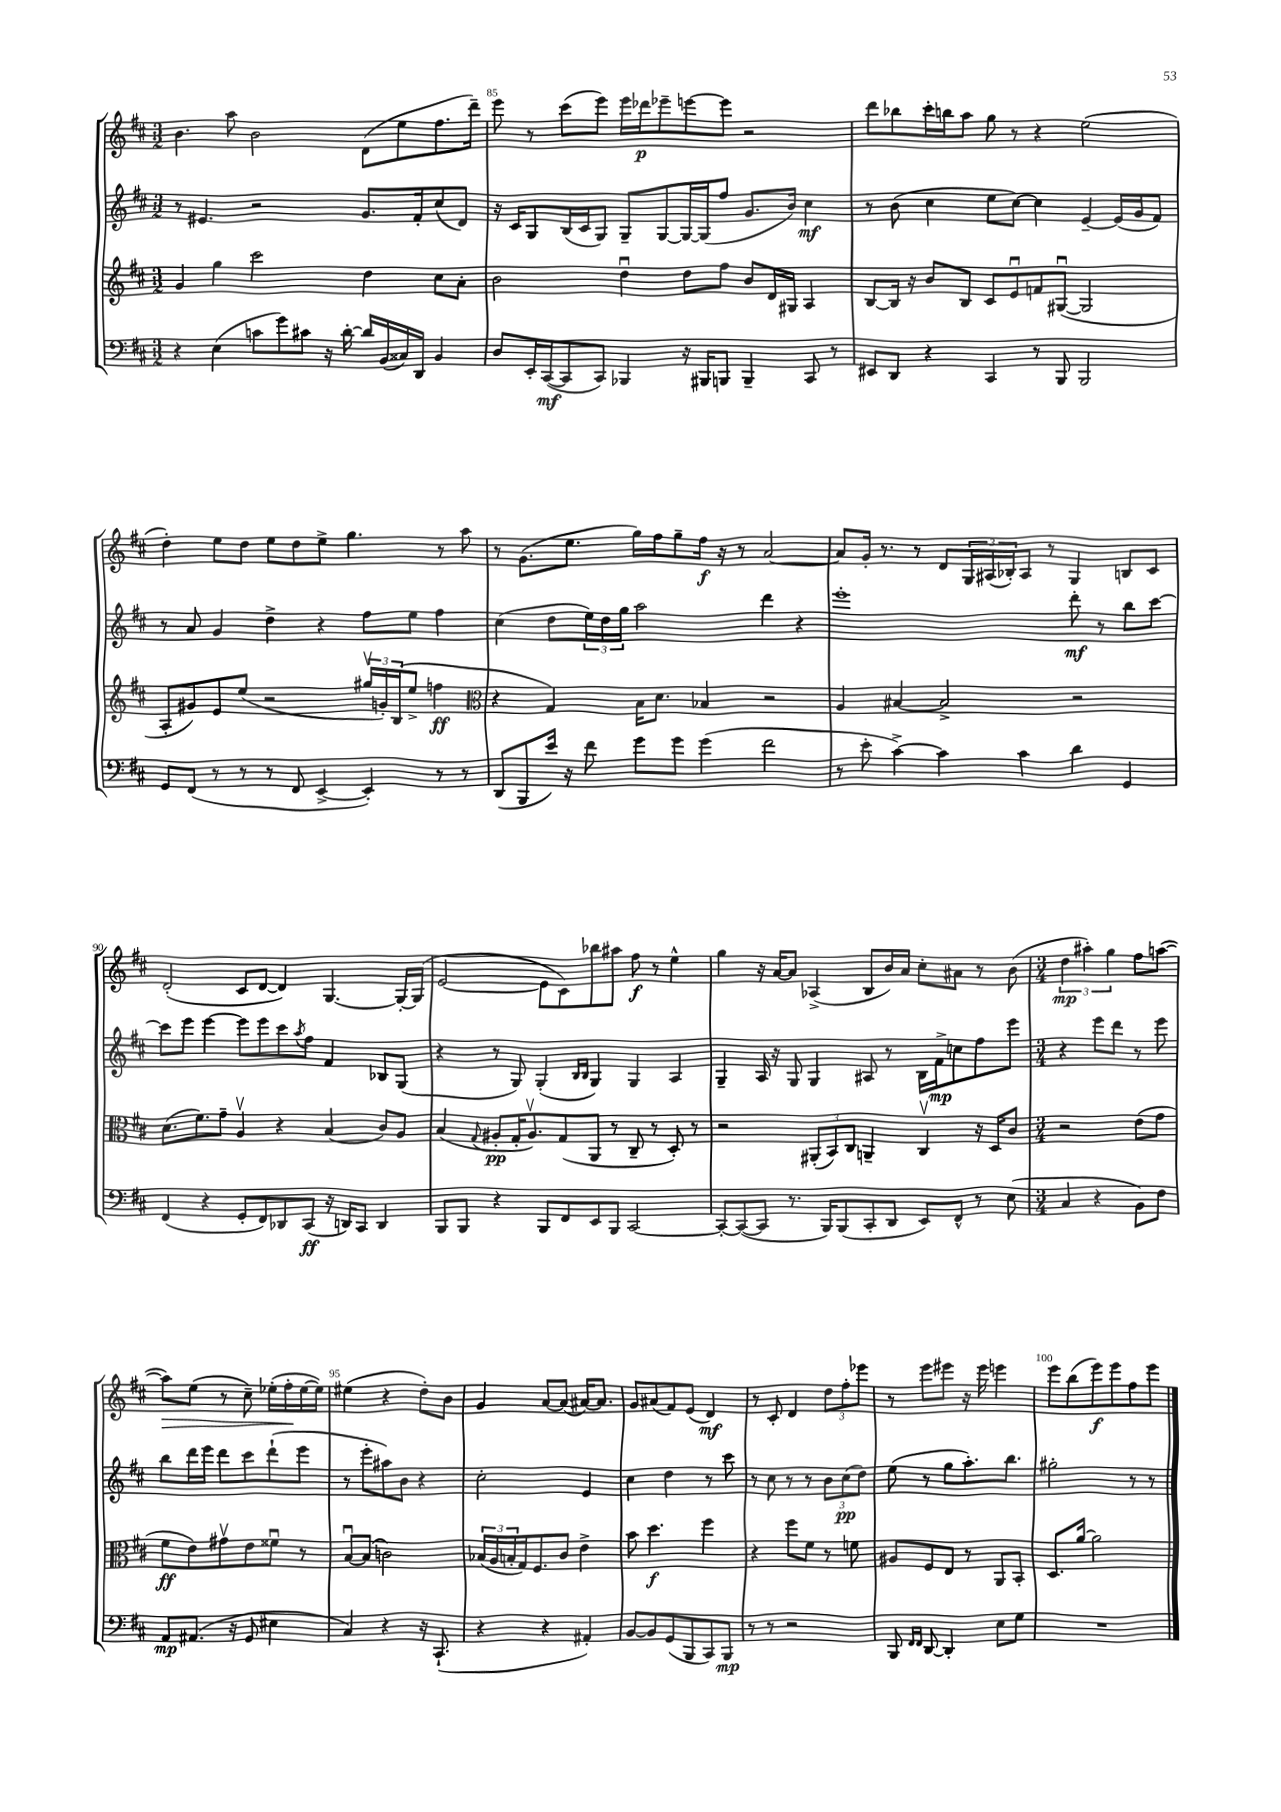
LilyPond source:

<<
\new StaffGroup <<
\new Staff = "s0" {
    \clef treble \key d \major \numericTimeSignature \time 3/2
    b'4. a''8 b'2 d'8( e''8 fis''8. d'''16--) |
    e'''8 r8 cis'''8( e'''8) e'''16 des'''16\p ees'''8-- e'''8~ e'''8 r2 |
    d'''8 bes''8 cis'''16-. b''16 a''8 g''8 r8 r4 e''2( |
    d''4-.) e''8 d''8 e''8 d''8 e''8-> g''4. r8 a''8 |
    r8 g'8.( e''8. g''16) fis''16 g''8-- fis''16\f r16 r8 a'2~ |
    a'8 g'16-. r8. r8 d'8 \tuplet 3/2 { g16 ais16( bes16-.) } ais8 r8 g4 b8 cis'8 |
    d'2-.( cis'8 d'8~ d'4) g4.~ g16~-. g16( |
    e'2~ e'8 cis'8) bes''8 ais''8 fis''8\f r8 e''4-^ |
    g''4 r16 a'16~ a'8 aes4->( b8 b'16) a'16 cis''8-. ais'8 r8 b'8( |
    \numericTimeSignature \time 3/4 \tuplet 3/2 { d''4\mp ais''4-.) g''4 } fis''8 a''8~( |
    a''8\>) e''8( r8 cis''8--) ees''16-.( fis''16-.\! ees''16~ ees''16) |
    eis''4( r4 d''8-.) b'8 |
    g'4 a'8~ a'8( ais'16~) ais'8. |
    g'8 ais'8( fis'8) e'8( d'4\mf) |
    r8 cis'8-. d'4 \tuplet 3/2 { d''8 fis''8-. ees'''8 } |
    r8 e'''8 eis'''8 r16 eis'''16 e'''4 |
    e'''8 b''8( e'''8\f) e'''8 fis''8 e'''8 \bar "|." |
}
\new Staff = "s1" {
    \clef treble \key d \major \numericTimeSignature \time 3/2
    r8 eis'4. r2 g'8. fis'16-. cis''8( d'8) |
    r16 cis'16 g8 b16( cis'16 g8) g8-- g8~ g16~ g16( fis''8 g'8. b'16) cis''4\mf |
    r8 b'8( cis''4 e''8 cis''8~) cis''4 e'4~-- e'16( g'16 fis'8) |
    r8 a'8 g'4 d''4-> r4 fis''8 e''8 fis''4 |
    cis''4( d''8 \tuplet 3/2 { e''16) d''16 g''16 } a''2 d'''4 r4 |
    e'''1-. d'''8-.\mf r8 b''8 cis'''8~ |
    cis'''8 e'''8 e'''4~ e'''8 e'''8 cis'''8 \acciaccatura { a''8 } fis''8 fis'4 bes8 g8( |
    r4 r8 g8) g4-.( \grace { b16 b16 } g4) g4 a4 |
    g4-- a16 r16 g8 g4 ais8 r8 b16 fis'16->\mp c''8 fis''8 e'''8 |
    \numericTimeSignature \time 3/4 r4 e'''8 d'''8 r8 e'''8 |
    b''8 d'''16 e'''16 d'''8 cis'''8 d'''8-!( e'''8 |
    r8 e'''8-. ais''8) b'8 r4 |
    cis''2-. e'4 |
    cis''4 d''4 r8 cis'''8 |
    r8 cis''8 r8 r8 \tuplet 3/2 { b'8 cis''8\pp( d''8) } |
    e''8( r8 g''8 a''8.-.) b''8. |
    gis''2-. r8 r8 \bar "|." |
}
\new Staff = "s2" {
    \clef treble \key d \major \numericTimeSignature \time 3/2
    g'4 g''4 cis'''2 d''4 cis''8 a'8-. |
    b'2 d''4\downbow d''8 fis''8 b'8 d'16 gis16 a4 |
    b8~ b16 r16 b'8 b8 cis'8 e'8\downbow f'8 gis8~\downbow( gis2 |
    a8-. gis'8) e'8 e''8( r2 \tuplet 3/2 { gis''16\upbow g'16-.) b16( } e''8-> f''4\ff |
    \clef alto r4 g4) b16 d'8. bes4 r2 |
    a4 bis4~ bis2-> r2 |
    d'8.( fis'8.) g'8-- a4\upbow r4 b4( cis'8) a8 |
    b4( \appoggiatura { g8 } ais8-.\pp g16-. ais8.\upbow) g8( a,8 r8 cis8-- r8 d8-.) r8 |
    r2 \tuplet 3/2 { ais,8-.( b,8) cis8 } a,4-- cis4\upbow r16 d16 cis'8 |
    \numericTimeSignature \time 3/4 r2 e'8( g'8 |
    fis'8\ff e'8) gis'8\upbow e'8 fisis'8\downbow r8 |
    b8~\downbow b8( c'2) |
    \tuplet 3/2 { bes16( a16 b16-. } g16) fis8. cis'8 e'4-> |
    b'8 d''4.\f fis''4 |
    r4 fis''8 fis'8 r8 f'8 |
    ais8 fis8 e8 r8 a,8 b,8-. |
    d8. a'16~ a'2 \bar "|." |
}
\new Staff = "s3" {
    \clef bass \key d \major \numericTimeSignature \time 3/2
    r4 e4( c'8 g'8) cis'8 r16 d'16~-. d'16 b,16( cisis16) d,16 b,4 |
    d8 e,16-. cis,16~\mf( cis,8 cis,8) bes,,4 r16 bis,,16 b,,8 b,,4-- cis,8 r8 |
    eis,8 d,8 r4 cis,4 r8 b,,8 b,,2 |
    g,8 fis,8( r8 r8 r8 fis,8 e,4~-> e,4-.) r8 r8 |
    d,8( b,,8 e'16) r16 fis'8 g'8 g'8 g'4( fis'2 |
    r8 e'8-. cis'4~->) cis'4 cis'4 d'4 g,4 |
    fis,4( r4 g,8-. fis,8) des,8 cis,8\ff( r16 d,16) cis,8 d,4 |
    b,,8 b,,8 r4 b,,8 fis,8 e,8 b,,8 cis,2~ |
    cis,8~-. cis,8~( cis,8 r8. b,,16) b,,8( cis,8-. d,8 e,8) fis,8-^ r8 e8( |
    \numericTimeSignature \time 3/4 cis4 r4 b,8) fis8 |
    a,8\mp ais,8.( r16 g,8 eis4 |
    cis4) r4 r16 cis,8.-!( |
    r4 r4 ais,4-.) |
    b,8~ b,8 g,8( b,,8 cis,8) b,,8\mp |
    r8 r8 r2 |
    b,,8 \grace { fis,16 fis,16 } d,8~ d,4-. e8 g8 |
    R2. \bar "|." |
}
>>
>>
\layout { \context { \Score currentBarNumber = #84 \override BarNumber.break-visibility = ##(#f #t #t) barNumberVisibility = #(every-nth-bar-number-visible 5) } }
